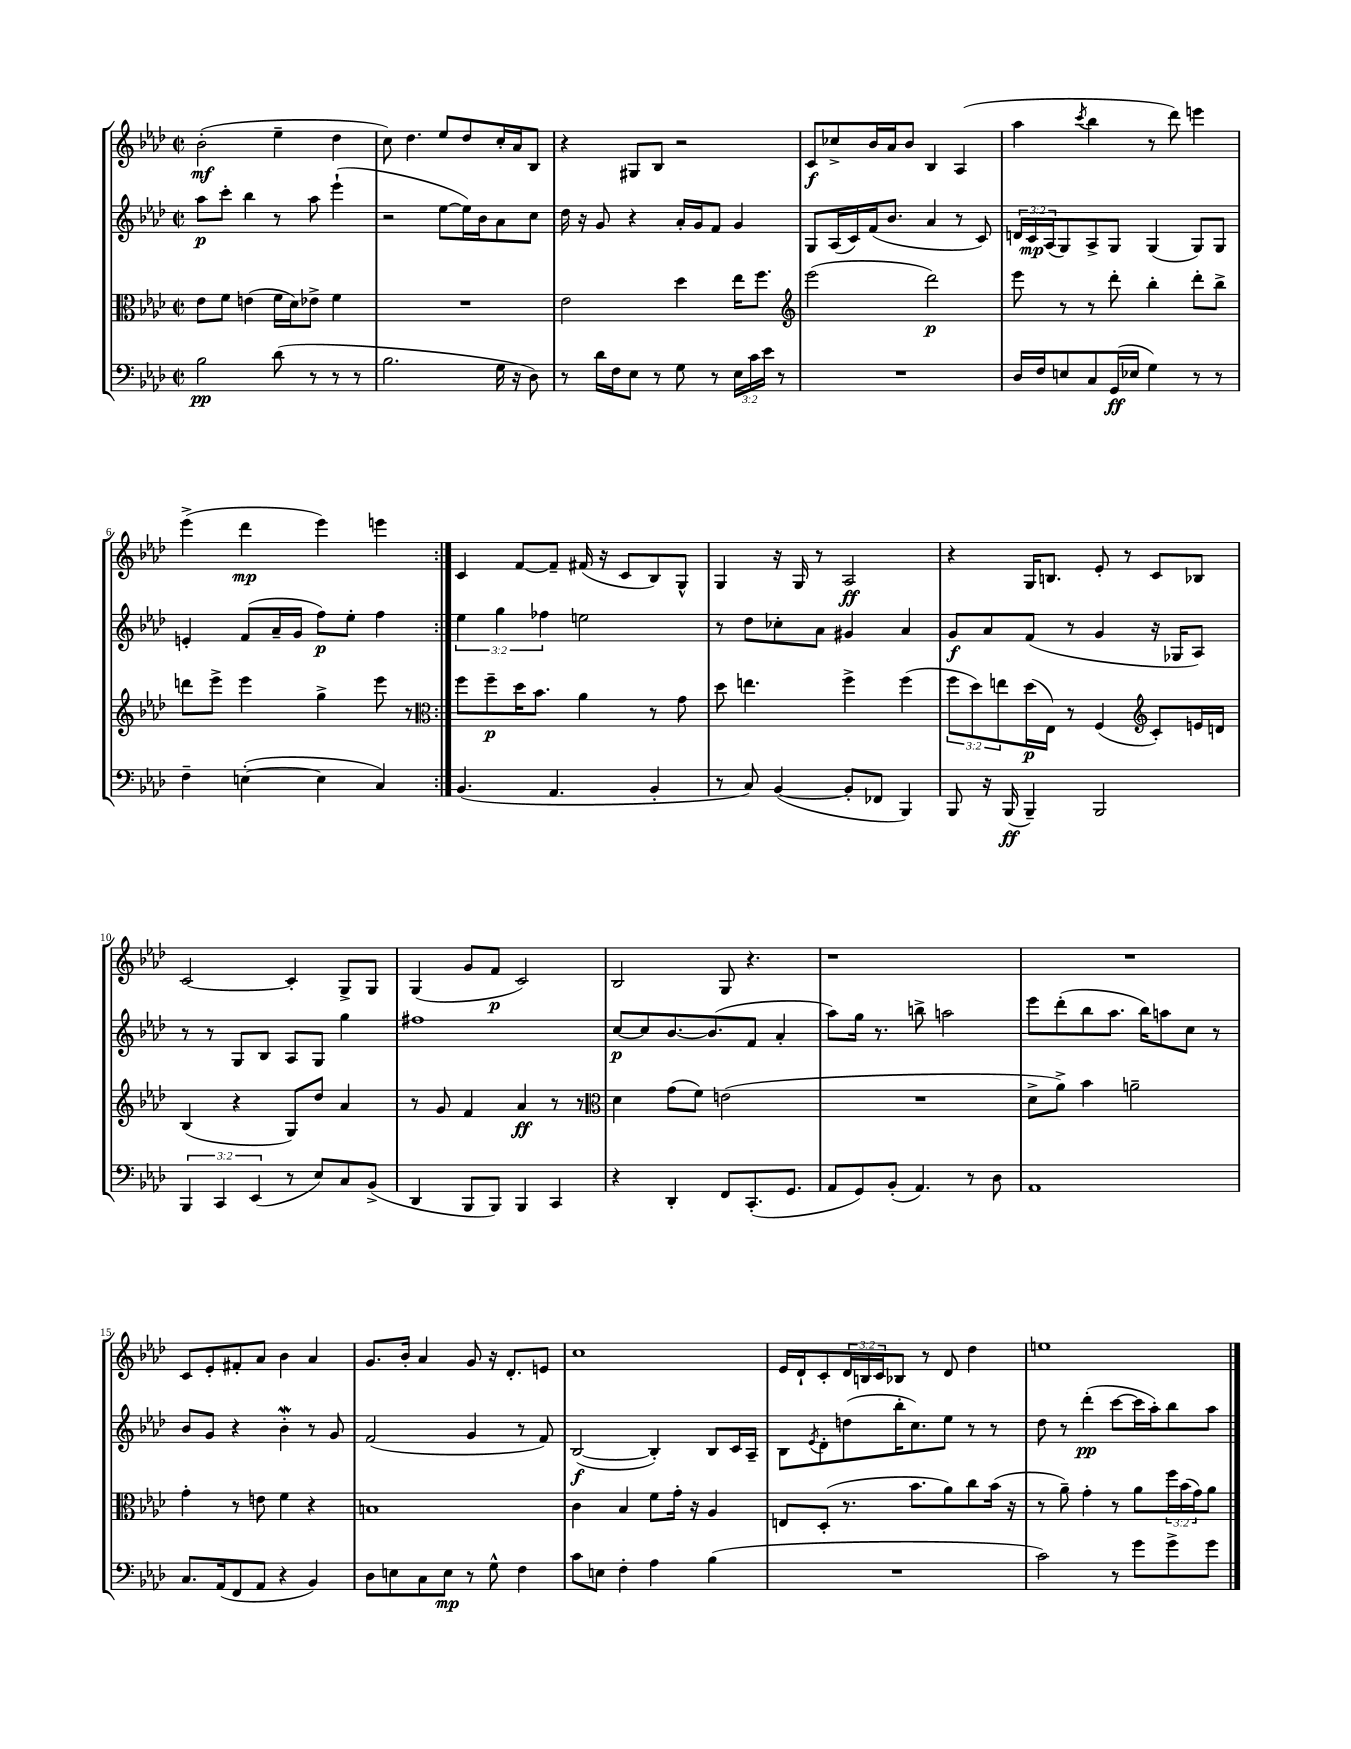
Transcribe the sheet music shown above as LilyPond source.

<<
\new StaffGroup <<
\new Staff = "s0" {
    \clef treble \key aes \major \defaultTimeSignature \time 2/2 \override Staff.TupletNumber.text = #tuplet-number::calc-fraction-text
    \repeat volta 2 { bes'2-.\mf( ees''4-- des''4 |
    c''8) des''4. ees''8 des''8 c''16-. aes'16 bes8 |
    r4 gis8 bes8 r2 |
    c'8\f ces''8-> bes'16 aes'16 bes'8 bes4 aes4( |
    aes''4 \acciaccatura { c'''8 } bes''4 r8 des'''8) e'''4 |
    ees'''4->( des'''4\mp ees'''4) e'''4 | }
    c'4 f'8~ f'8-- fis'16( r16 c'8 bes8) g8-^ |
    g4 r16 g16 r8 aes2\ff |
    r4 g16 b8. ees'8-. r8 c'8 bes8 |
    c'2~ c'4-. g8-> g8 |
    g4( g'8 f'8\p c'2) |
    bes2 g8 r4. |
    r1 |
    R1 |
    c'8 ees'8-. fis'8-. aes'8 bes'4 aes'4 |
    g'8. bes'16-. aes'4 g'8 r16 des'8.-. e'8 |
    c''1 |
    ees'16 des'16-! c'8-. \tuplet 3/2 { des'16 b16 c'16 } bes8 r8 des'8 des''4 |
    e''1 \bar "|." |
}
\new Staff = "s1" {
    \clef treble \key aes \major \defaultTimeSignature \time 2/2 \override Staff.TupletNumber.text = #tuplet-number::calc-fraction-text
    \repeat volta 2 { aes''8\p c'''8-. bes''4 r8 aes''8 ees'''4-!( |
    r2 ees''8~ ees''16) bes'16 aes'8 c''8 |
    des''16 r16 g'8 r4 aes'16-. g'16 f'8 g'4 |
    g8 aes16( c'16) f'16( bes'8. aes'4 r8 c'8) |
    \tuplet 3/2 { d'16 c'16\mp aes16( } g8) aes8-> g8 g4( g8) g8 |
    e'4-. f'8( aes'16-- g'16 f''8\p) ees''8-. f''4 | }
    \tuplet 3/2 { ees''4 g''4 fes''4 } e''2 |
    r8 des''8 ces''8-. aes'8 gis'4 aes'4 |
    g'8\f aes'8 f'8( r8 g'4 r16 ges16 aes8) |
    r8 r8 g8 bes8 aes8 g8 g''4 |
    fis''1 |
    c''8~\p c''8 bes'8.~ bes'8.( f'8 aes'4-. |
    aes''8) g''16 r8. b''8-> a''2 |
    ees'''8 des'''8-.( bes''8 aes''8. bes''16) a''8 c''8 r8 |
    bes'8 g'8 r4 bes'4-.\mordent r8 g'8 |
    f'2( g'4 r8 f'8) |
    bes2~\f( bes4-.) bes8 c'16 aes16-- |
    bes8 \acciaccatura { ees'8 } des'8-. d''8( bes''16-. c''8.) ees''8 r8 r8 |
    des''8 r8 des'''4-.\pp( c'''8~ c'''16 aes''16-.) bes''8 aes''8 \bar "|." |
}
\new Staff = "s2" {
    \clef alto \key aes \major \defaultTimeSignature \time 2/2 \override Staff.TupletNumber.text = #tuplet-number::calc-fraction-text
    \repeat volta 2 { ees'8 f'8 e'4( f'16 des'16) ees'8-> f'4 |
    R1 |
    ees'2 des''4 ees''16 f''8. |
    \clef treble ees'''2( des'''2\p) |
    ees'''8 r8 r8 des'''8-. bes''4-. des'''8-. bes''8-> |
    d'''8 ees'''8-> ees'''4 g''4-> ees'''8 r8 | }
    \clef alto f''8 f''8--\p des''16 bes'8. aes'4 r8 g'8 |
    des''8 e''4. f''4-> f''4( |
    \tuplet 3/2 { f''8 des''8) e''8 } des''16\p( ees16) r8 f4( \clef treble c'8-.) e'16 d'16 |
    bes4( r4 g8) des''8 aes'4 |
    r8 g'8 f'4 aes'4\ff r8 r8 |
    \clef alto des'4 g'8( f'8) e'2( |
    R1 |
    des'8-> aes'8->) bes'4 a'2-- |
    g'4-. r8 e'8 f'4 r4 |
    b1 |
    c'4 bes4 f'8 g'16-. r16 aes4 |
    e8 des8-.( r8. bes'8. aes'8) c''8 bes'16( r16 |
    r8 aes'8--) g'4-. r8 aes'8 \tuplet 3/2 { f''16 bes'16( g'16) } aes'8 \bar "|." |
}
\new Staff = "s3" {
    \clef bass \key aes \major \defaultTimeSignature \time 2/2 \override Staff.TupletNumber.text = #tuplet-number::calc-fraction-text
    \repeat volta 2 { bes2\pp des'8( r8 r8 r8 |
    bes2. g16 r16 des8) |
    r8 des'16 f16 ees8 r8 g8 r8 \tuplet 3/2 { ees16 c'16 ees'16 } r8 |
    R1 |
    des16 f16 e8 c8 g,16\ff( ees16 g4) r8 r8 |
    f4-- e4~-.( e4 c4) | }
    bes,4.( aes,4. bes,4-. |
    r8 c8) bes,4~( bes,8-. fes,8 bes,,4) |
    bes,,8 r16 bes,,16\ff( bes,,4--) bes,,2 |
    \tuplet 3/2 { bes,,4 c,4 ees,4( } r8 ees8) c8 bes,8->( |
    des,4 bes,,8 bes,,8) bes,,4 c,4 |
    r4 des,4-. f,8 c,8.-.( g,8. |
    aes,8 g,8) bes,8-.( aes,4.) r8 des8 |
    aes,1 |
    c8. aes,16( f,8 aes,8 r4 bes,4) |
    des8 e8 c8 e8\mp r8 g8-^ f4 |
    c'8 e8 f4-. aes4 bes4( |
    R1 |
    c'2) r8 g'8 g'8-> g'8 \bar "|." |
}
>>
>>
